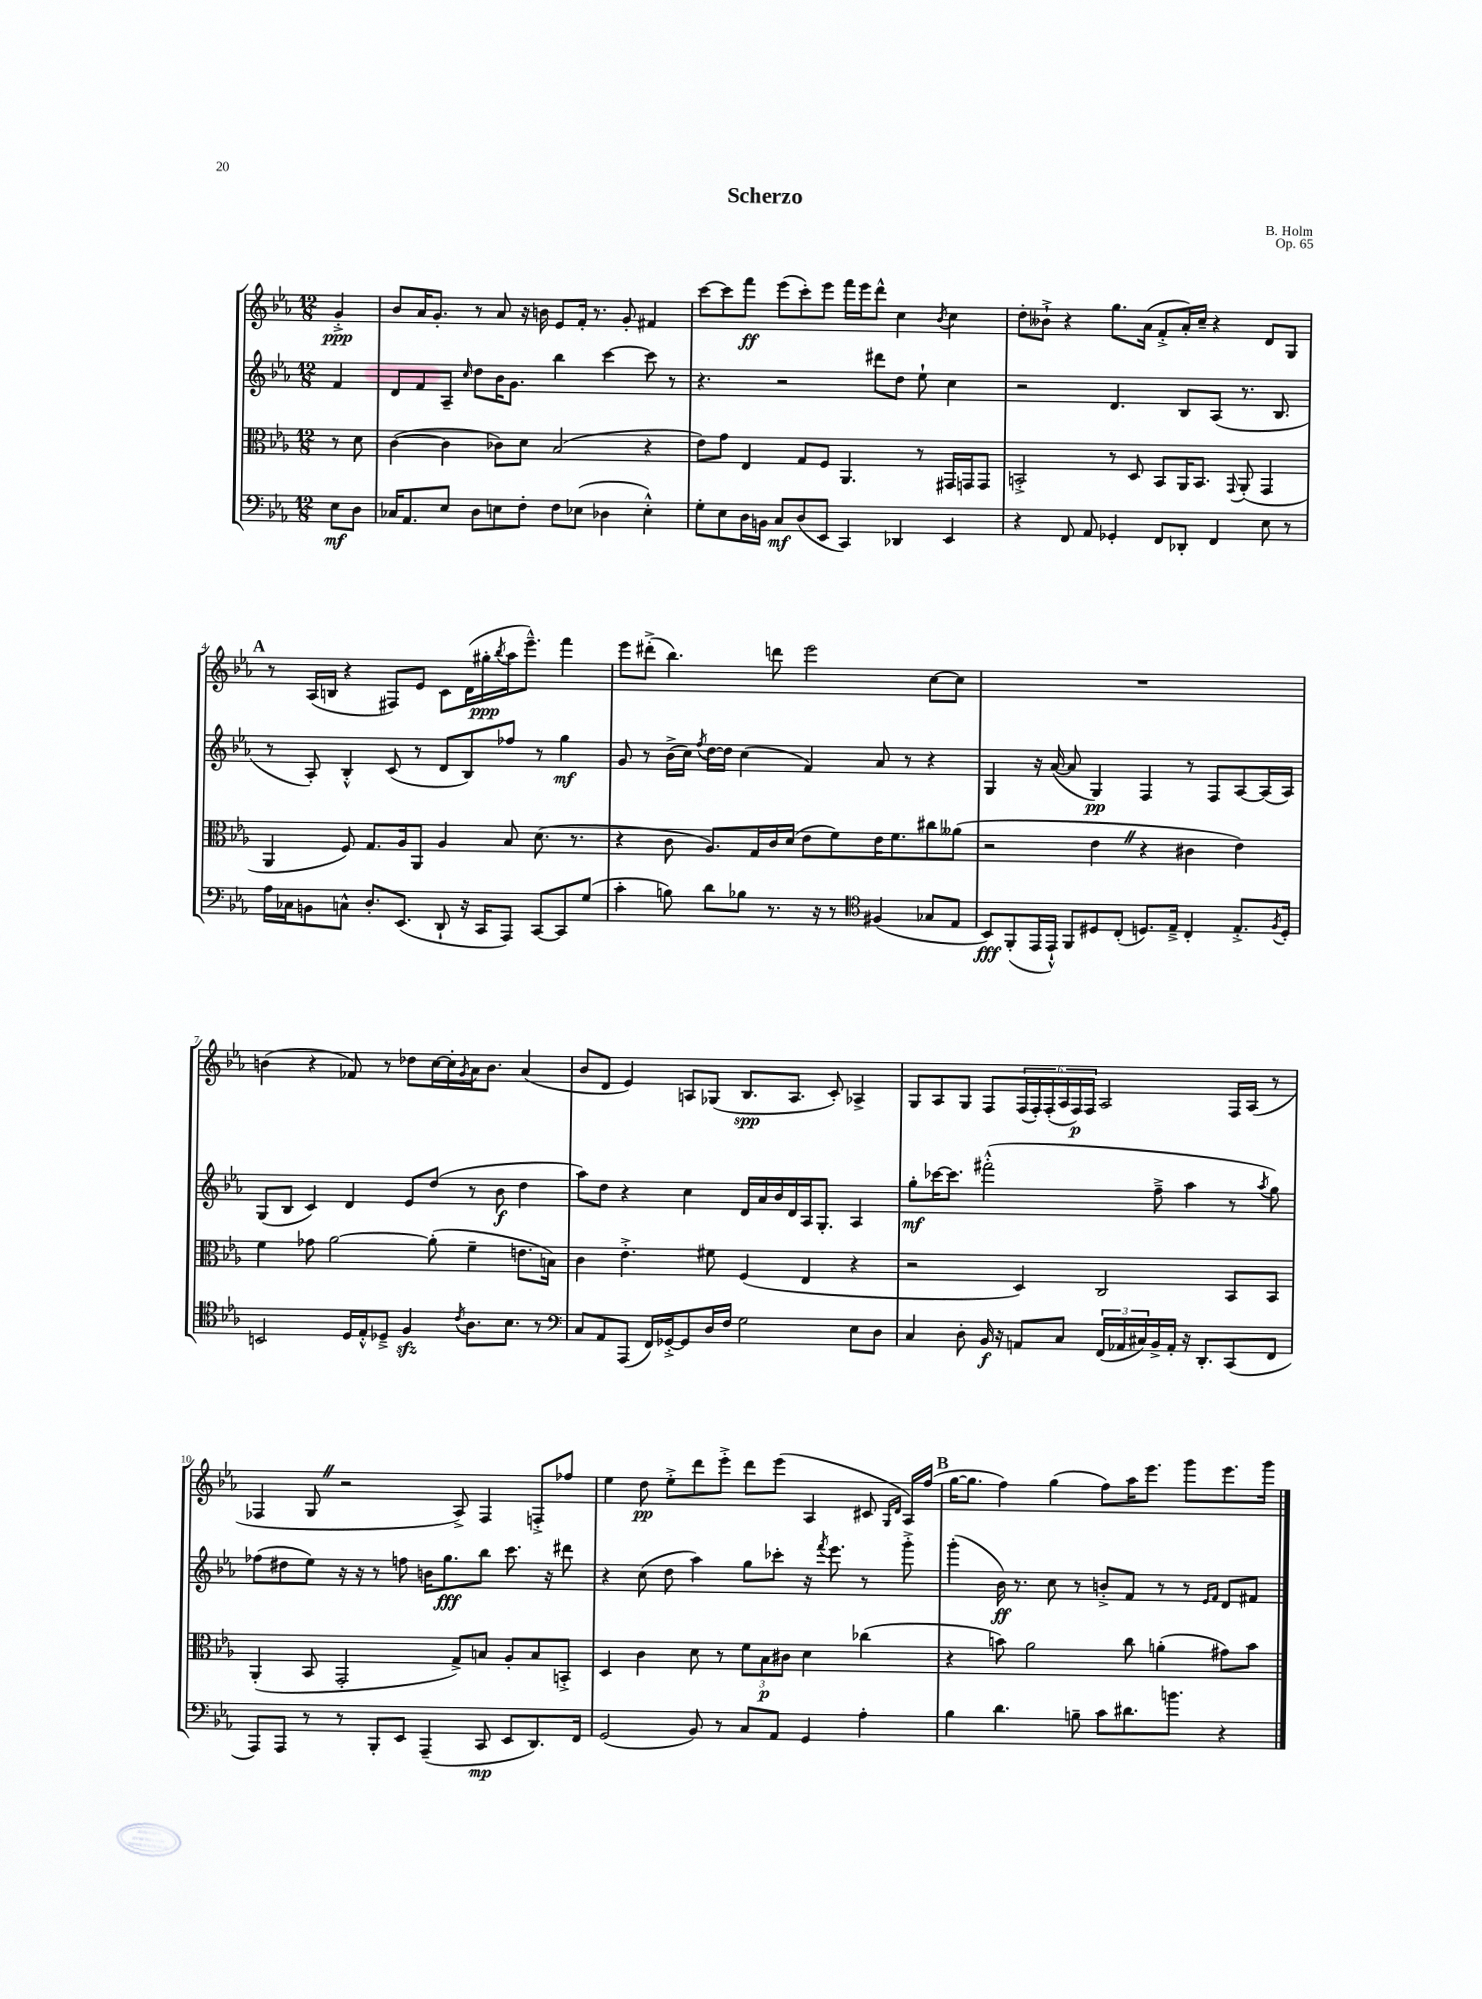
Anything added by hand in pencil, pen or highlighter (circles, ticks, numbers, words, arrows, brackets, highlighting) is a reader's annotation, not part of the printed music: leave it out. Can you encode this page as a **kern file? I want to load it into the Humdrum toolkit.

**kern	**kern	**kern	**kern
*staff4	*staff3	*staff2	*staff1
*clefF4	*clefC3	*clefG2	*clefG2
*k[b-e-a-]	*k[b-e-a-]	*k[b-e-a-]	*k[b-e-a-]
*M12/8	*M12/8	*M12/8	*M12/8
8E-\L	8r	4f/	4g'^/
8D\J	8d\	.	.
=	=	=	=
16C-/LK	([4c\	8d/L	8b-/L
8.AA-/	.	.	.
.	.	8f/	16a-/K
.	.	.	8.g'/J
8E-/J	4c\]	8A-~/J	.
.	.	16qqcc/	.
8D\L	.	8dd\L	8r
8E\	8c-\L)	16b-\K	8a-/
.	.	8.g\J	.
8F'\J	8d\J	.	16r
.	.	.	16b\
8F\L	(2B-/	4bb-\	8e-/L
(8E-\J	.	.	16f'/Jk
.	.	.	8.r
4D-\	.	[4ccc\	.
.	.	.	8g'/
4E-'^^\)	4r	8ccc\]	4f#/
.	.	8r	.
=	=	=	=
8G'\L	8e-\L)	4.r	[8ccc\L
8E-\	8g\J	.	8ccc\]
16D\L	4E-/	.	8fff\J
16BB\JJ	.	.	.
8C/L	.	2r	(8eee-\L
(8D/	8G/L	.	8ccc'\)
8EE-/J	8F/J	.	8eee-\J
4CC/)	4.AA-/	.	16fff\LL
.	.	.	16eee-\J
.	.	8ddd#\L	8ddd^^\J
4DD-/	.	8dd\J	4cc\
.	8r	8ee-`\	.
.	.	.	8qb-/
4EE-/	16GG#/LL	4cc\	4cc\
.	16GG/J	.	.
.	8GG/J	.	.
=	=	=	=
4r	2BB'^/	2r	8dd'\L
.	.	.	8b--`^\J
8FF/	.	.	4r
8AA-/	.	.	.
4GG-'/	8r	4.d/	8.gg\L
.	8D/	.	.
.	.	.	(16a-\Jk
8FF/L	8BB/L	.	8f'^/L
8DD-'/J	16AA-/K	8B-/L	16a-'/L)
.	8.BB/J	.	16cc~/JJ
4FF/	.	(8A-/J	4r
.	8qqGG/	.	.
.	(8AA-'/	8.r	.
8E-\	4GG/	.	8d/L
.	.	8.B-/	.
8r	.	.	8G/J
=	=	=	=
16A-\LL	4AA-/	8r	8r
16C-\J	.	.	.
8BB\	.	8A-'/)	(16A-/LL
.	.	.	16B/JJ
8C^^\J	8F/)	4B-'^^/	4r
8.D'/L	8.G/L	.	.
.	.	(8c/	8F#/L)
(8.EE-/J	16A-/k	.	.
.	8AA-/J	8r	8e-/J
8DD`/	4A-/	8d/L	8c\L
16r	.	8B-/)	(16d\L
16CC/LK	.	.	16gg#'\
.	.	.	8qbb-/
8AAA-/J)	8B-/	8ff-/J	16aa-\J
.	.	.	8.eee-~^^\J)
[8CC/L	(8.d\	8r	.
8CC/]	.	4gg\	4fff\
.	8.r	.	.
(8G/J	.	.	.
=	=	=	=
4c'\	4r	8g/	8eee-\L
.	.	8r	(8ddd#'^\J
8B\)	8c\	(16b-^\LL	4.bb-\)
.	.	16cc\JJ)	.
.	.	8qff/	.
8d\L	8.A-/L)	[16dd\LL	.
.	.	16dd\]JJ	.
8B-\J	.	(4cc\	.
.	16G/L	.	.
8.r	16c/	.	8ddd\
.	(16d/JJ	.	.
.	8e-\L	4f/)	2eee-\
16r	.	.	.
8r	8f\)	.	.
*clefC4	*	*	*
(4F#/	16e-\K	8a-/	.
.	8.f\	.	.
.	.	8r	.
8G-/L	8cc#\	4r	[8cc\L
8E-/J	(8a--\J	.	8cc\]J
=	=	=	=
8BB-/L)	2r	4G/	1.r
(8FF'/	.	.	.
16EE-/L	.	16r	.
16EE-`^^/JJ)	.	([16a-/	.
8FF/L	.	8a-/]	.
8D#/	4e-\	4G/)	.
(8C'/J	.	.	.
8.D/L)	4r	4F/	.
16E-~^/Jk	.	.	.
4C'/	4c#\	8r	.
.	.	8F/L	.
8.E-'^/L	4e-\)	[8A-/	.
.	.	(16A-/]L	.
8qF/	.	.	.
16D'/Jk	.	16A-/JJ)	.
=	=	=	=
2BB/	4f\	(8G/L	(4b\
.	.	8B-/J	.
.	8g-\	4c/)	4r
.	[2a-\	.	.
16D/LL	.	4d/	8f-/)
16E-'^^/J	.	.	.
8D-~^/J	.	.	8r
4F/	.	8e-/L	8dd-\L
.	(8a-'\]	(8dd/J	[16cc\L
.	.	.	16cc'\]
8qc/	.	.	8qg/
8.A-\L	4f~\	8r	16a-\J
.	.	.	8.b\J
.	.	8b-\	.
8.B-\J	.	.	.
.	8.e\L	4dd\	(4a-/
8r	.	.	.
.	16B\Jk)	.	.
=	=	=	=
*clefF4	*	*	*
8C/L	4c\	8aa-\L)	8b-/L
8AA-/	.	8dd\J	8d/J
(8AAA-/J	4.e-'^\	4r	4e-/)
16FF/LL)	.	.	.
[16GG-'^/J	.	.	.
8GG-/]	.	4cc\	8A/L
16D/L	8f#\	.	(8G-/J
16F/JJ	.	.	.
2G\	(4F/	16d/LL	8.B-/L
.	.	16a-/	.
.	.	16b-/	.
.	.	16d/	8.A/J
.	4E-/	16A-/J	.
.	.	8.G'/J	.
.	.	.	8c'/)
8E-\L	4r	4A-/	4A-^/
8D\J	.	.	.
=	=	=	=
4C/	2r	8gg'\L	8G/L
.	.	[16ccc-\K	8A-/
.	.	8.ccc-\]J	.
8D'\	.	.	8G/J
16BB-/	.	(2fff#'^^\	8F/L
16r	.	.	.
8AA/L	4D/)	.	(24F/L
.	.	.	24F'/)
.	.	.	(24F'/
8C/J	.	.	24A-/
.	.	.	24F/)
.	.	.	24F/JJ
(24FF/LL	2C/	.	2A-/
24AA-/	.	.	.
24C#/)	.	.	.
16BB-^/	.	8ff~^\	.
16AA-'/JJ	.	.	.
16r	.	4aa-\	.
8.DD'/L	.	.	.
(8CC/	8BB-/L	8r	16F/LL
.	.	.	(16A-/JJ
.	.	8qaa-/	.
8FF/J	8BB-/J	8gg\)	8r
=	=	=	=
8AAA-/L)	(4AA-'/	(8ff-\L	4F-/
8AAA-/J	.	8dd#\	.
8r	8BB-/	8ee-\J)	8G/
8r	2GG'/	16r	2r
.	.	16r	.
8BBB-'/L	.	8r	.
8EE-/J	.	8ff\	.
(4AAA-~/	.	16b\LK	.
.	.	8.gg\	.
.	8G^/L)	.	8A-^/)
8CC/	8B/J	8bb-\J	4F-/
8EE-/L	8A-'/L	8.ccc\	.
8.DD/)	8B/	.	8F'^/L
.	.	16r	.
.	8BB'^/J	8ddd#\	8ff-/J
16FF/Jk	.	.	.
=	=	=	=
(2GG/	4D/	4r	4ee-\
.	4c\	(8cc\	8dd\
.	.	8dd\	8ee-'^\L
8BB-/)	8d\	4aa-\)	8ddd\
8r	8r	.	8eee-'^\J
8C/L	12f\L	8gg\L	8ddd\L
.	12B-\	.	.
8AA-/J	.	8ccc-'\J	(8eee-\J
.	12c#\J	.	.
4GG/	4d\	16r	4A-/
.	.	8qfff/	.
.	.	8.eee-\	.
4A-'\	(4cc-\	8r	8c#/
.	.	.	16qqG/LL
.	.	.	16qqd/JJ
.	.	8ggg'^\	16A-/LL)
.	.	.	(16ff/JJ
=	=	=	=
4B-\	4r	(4ggg'\	[16gg\LK
.	.	.	8.gg\]J
4.d\	8b\)	16b-\)	4ff\)
.	.	8.r	.
.	2a-\	.	.
.	.	8cc\	(4gg\
8B~\	.	8r	.
8c\L	.	8b'^/L	8ff\L)
8.d#\	8cc\	8f/J	16aa-\K
.	.	.	8.eee-\J
.	(4a'\	8r	.
8.b\J	.	.	.
.	.	8r	8ggg\L
.	.	16qqe-/LL	.
.	.	16qqf/JJ	.
4r	8g#\L)	8d/L	8.eee-\
.	8b\J	8f#/J	.
.	.	.	16ggg\Jk
==	==	==	==
*-	*-	*-	*-
